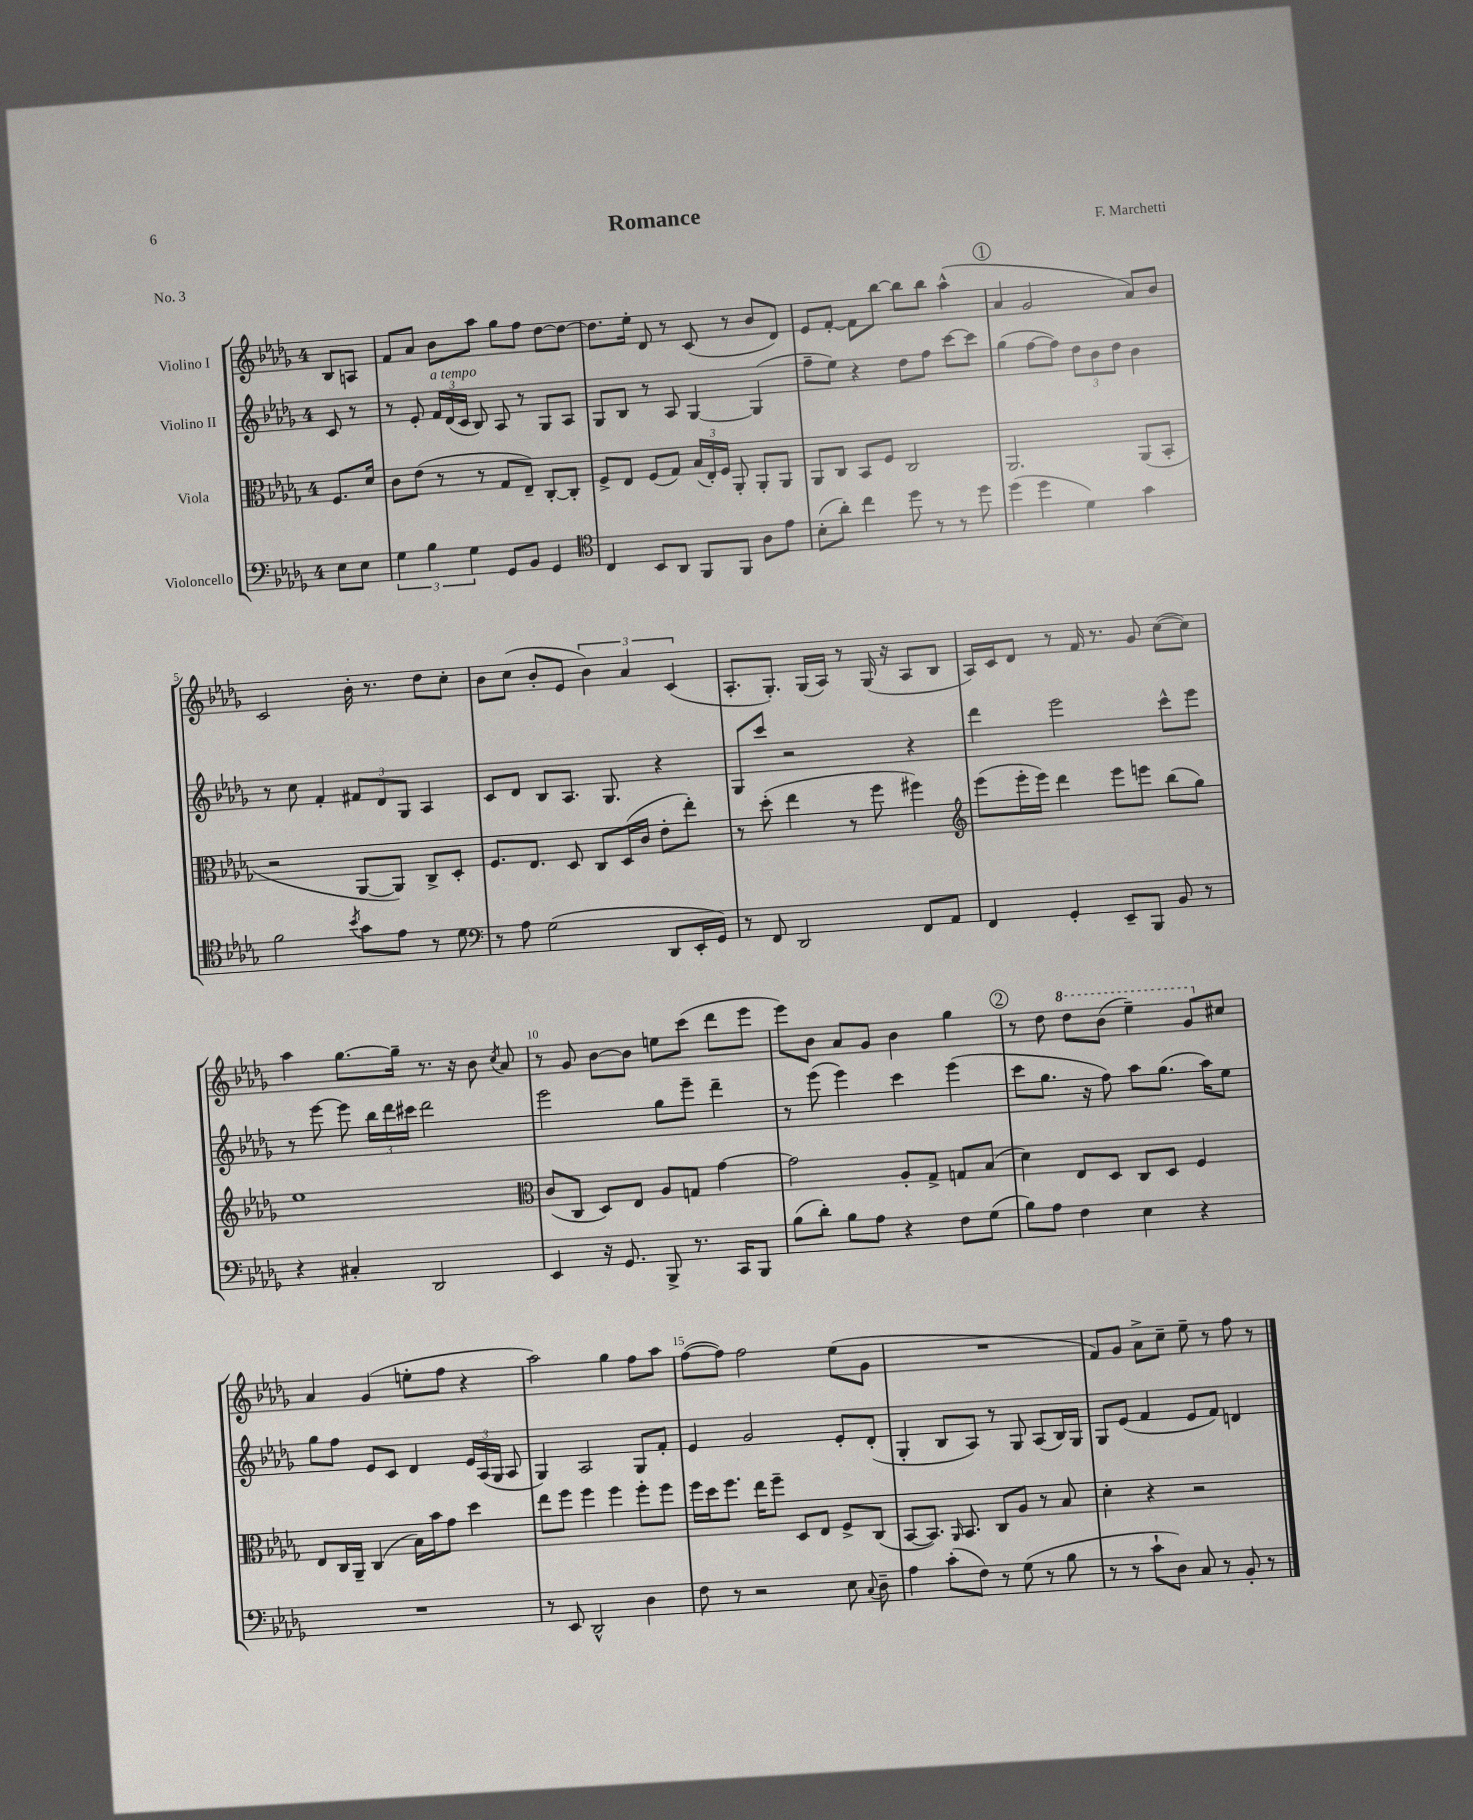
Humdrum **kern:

**kern	**kern	**kern	**kern
*part4	*part3	*part2	*part1
*staff4	*staff3	*staff2	*staff1
*I"Violoncello	*I"Viola	*I"Violino II	*I"Violino I
*clefF4	*clefC3	*clefG2	*clefG2
*k[b-e-a-d-g-]	*k[b-e-a-d-g-]	*k[b-e-a-d-g-]	*k[b-e-a-d-g-]
*M4/4	*M4/4	*M4/4	*M4/4
=	=	=	=
8E-\L	8.F/L	8c/	8B-/L
8E-\J	.	8r	8An/J
.	16d-/Jk	.	.
=1	=1	=1	=1
6G-\	8c\L	8r	8f/L
.	(8e-\J	8e-'/	8a-/J
6B-\	.	.	.
!	!	!LO:TX:a:i:t=a tempo	!
.	8r	24f/LL	8b-\L
.	.	(24d-/	.
6G-\	.	24c/JJ	.
.	8r	8B-/)	8aa-\J
8GG-/L	8G-/L	8A-/	8gg-\L
8BB-/J	8E-~/J)	8r	8ff\J
4GG-/	[8C'/L	8G-/L	[8dd-\L
.	8C'/J]	8A-/J	8dd-\J_
=2	=2	=2	=2
*clefC4	*	*	*
4C/	8F^/L	8G-/L	8.dd-\L]
.	8E-/J	8B-/J	.
.	.	.	16ee-'\Jk
8BB-/L	(8F/L	8r	8d-/
8AA-/J	8G-/J)	8A-/	8r
8FF/L	(24B-/LL	[4G-/	(8c/
.	24E-'/)	.	.
.	24F/JJ	.	.
8FF/J	8AA-'/	.	8r
8A-\L	8AA-'/L	(4G-/]	8b-/L
8e-\J	8AA-/J	.	8d-/J)
=3	=3	=3	=3
(8B-'\L	8AA-/L	8ff~\L	8e-/L
8a-'\J)	8C/J	8ee-\J)	[8f'/J
4cc\	8BB-/L	4r	8f\L]
.	8F/J	.	[8bb-\J
8dd-\	2C/	8dd-\L	8bb-\L]
8r	.	8ff\J	8bb-\J
8r	.	[8ccc\L	(4aa-^^\
8dd-\	.	8ccc\J]	.
!!LO:REH:place=s1:t=1
=4	=4	=4	=4
(4dd-\	2.AA-/	(4gg-\	4a-/
4dd-\	.	[8ff\L	2g-/
.	.	8ff\J])	.
4d-\)	.	12dd-\L	.
.	.	12b-\	.
.	.	12dd-\J	.
4g-\	(8AA-/L	4b-\	8a-/L)
.	8BB-'/J	.	8b-/J
!!LO:LB:g=z
=5	=5	=5	=5
2f\	2r	8r	2c/
.	.	8cc\	.
.	.	4f'/	.
8qb-/	.	.	.
8g-\L	[8AA-/L	12f#X/L	16b-'\
.	.	.	8.r
.	.	12d-/	.
8e-\J	8AA-/J])	.	.
.	.	12G-/J	.
8r	8C^/L	4A-/	8dd-\L
8d-\	8D-'/J	.	8cc'\J
=6	=6	=6	=6
*clefF4	*	*	*
8r	8.F/L	8c/L	8b-\L
8A-\	.	8d-/J	(8cc\J
.	8.E-/J	.	.
(2G-\	.	8B-/L	8b-'/L
.	8D-/	8.A-/J	8e-/J
.	8C/L	.	6b-\)
.	.	8.G-/	.
.	(16D-/L	.	.
.	.	.	6a-/
.	16c/JJ	.	.
8DD-/L	8e-'\L	4r	.
.	.	.	(6c/
16EE-'/L	8ee-'\J)	.	.
16GG-/JJ)	.	.	.
=7	=7	=7	=7
8r	8r	8G-/L	8.A-'/L
8FF/	(8dd-'\	8ccc/J	.
.	.	.	8.G-'/J)
2DD-/	4ee-\	2r	.
.	.	.	(16G-/LL
.	.	.	16A-/JJ)
.	8r	.	8r
.	8ff\	.	(16G-/
.	.	.	16r
8FF/L	4ff#X\)	4r	8A-/L
8AA-/J	.	.	8B-/J
=8	=8	=8	=8
*	*clefG2	*	*
4FF/	(8eee-\L	4ddd-\	16A-/LL)
.	.	.	16c/J
.	16eee-'\L	.	8d-/J
.	16eee-\JJ)	.	.
4GG-'/	4ddd-\	2eee-\	8r
.	.	.	16f/
.	.	.	8.r
8EE-~/L	8eee-\L	.	.
8BBB-/J	8eeen\J	.	8g-/
8BB-/	(8bb-\L	8ccc^^\L	([8cc\L
8r	8gg-\J)	8eee-\J	8cc\J])
!!LO:LB:g=z
=9	=9	=9	=9
4r	1ee-	8r	4aa-\
.	.	[8eee-\	.
4C#X'/	.	8eee-\]	[8.gg-\L
.	.	24bb-\LL	.
.	.	24ddd-\	.
.	.	.	16gg-~\Jk]
.	.	24ccc#X\JJ	.
2DD-/	.	2ddd-\	8.r
.	.	.	16r
.	.	.	8b-\
.	.	.	8qcc/
.	.	.	8a-/
=10	=10	=10	=10
*	*clefC3	*	*
4EE-/	(8c/L	2eee-\	8r
.	8C/J	.	8g-/
16r	8D-/L)	.	[8b-\L
8.GG-/	.	.	.
.	8E-/J	.	8b-\J]
8BBB-^/	8A-/L	8gg-\L	8een\L
8.r	8Gn/J	8eee-~\J	(8ccc\J
.	[4g-\	4ddd-~\	8ddd-\L
16CC/KL	.	.	.
8BBB-/J	.	.	8eee-\J
=11	=11	=11	=11
(8B-\L	2g-\]	8r	8eee-\L)
8d-'\J)	.	(8eee-\	8b-\J
8B-\L	.	4eee-\)	8a-/L
8A-\J	.	.	8g-/J
4r	8A-'/L	4ccc\	4b-\
.	8G-^/J	.	.
8F\L	8Gn/L	(4eee-\	4gg-\
(8G-\J	(8B-/J	.	.
!!LO:REH:place=s1:t=2
=12	=12	=12	=12
8B-\L)	4d-\)	8ccc\L	8r
8A-\J	.	8.gg-\J	8dd-\
*	*	*	*8va
4F\	8E-/L	.	8ddd-\L
.	.	16r	.
.	8D-/J	8ff\)	(8bb-\J
4E-\	8C/L	8aa-\L	4eee-~\)
.	8D-/J	(8.gg-\J	.
4r	4F/	.	8gg-/L
.	.	16aa-\KL)	.
*	*	*	*X8va
.	.	8ee-\J	8cc#X/J
!!LO:LB:g=z
=13	=13	=13	=13
1r	8E-/L	8gg-\L	4a-/
.	16C/L	8ff\J	.
.	16AA-~/JJ	.	.
.	(4C/	8e-/L	(4g-/
.	.	8c/J	.
.	16B-\LL)	4d-/	8een'\L
.	16b-\J	.	.
.	8g-\J	.	8ff\J
.	4dd-\	24e-/LL	4r
.	.	(24A-/	.
.	.	24G-/JJ	.
.	.	8A-/	.
=14	=14	=14	=14
8r	8ee-\L	4G-/)	2aa-\)
8EE-/	8ff\J	.	.
2DD-^^/	4ff\	2A-/	.
.	4ff\	.	4gg-\
4D-\	8ff'\L	8G-/L	8ff\L
.	8ff\J	8f'/J	8aa-\J
=15	=15	=15	=15
8F\	16ff\LL	4e-/	([8ff\L
.	16dd-\J	.	.
8r	8.ff\J	.	8ff\J])
2r	.	2g-/	2ff\
.	16ee-\KL	.	.
.	8ff~\J	.	.
.	8D-/L	.	.
.	8E-/J	.	.
8E-\	8F^/L	8e-'/L	(8ee-\L
8qqC/	.	.	.
8D-~\	(8C/J	(8d-'/J	8g-\J
=16	=16	=16	=16
4A-\	[8BB-/L	4G-'/	1r
.	8.BB-/J])	.	.
(8c'\L	.	8B-/L	.
.	16qqAA-/	.	.
.	8.BB-/	.	.
8F\J)	.	8A-/J)	.
8r	8C/L	8r	.
(8G-\	8A-/J	8G-/	.
8r	8r	(8A-/L	.
8B-\	8B-/	16B-/L)	.
.	.	16G-/JJ	.
=17	=17	=17	=17
8r	4d-'\	8G-/L	8f/L)
8r	.	(8e-/J	8g-/J
8c`\L	4r	4f/	8a-^\L
8D-\J)	.	.	8cc~\J
8C/	2r	8e-/L	8ee-~\
8r	.	8f/J)	8r
8BB-'/	.	4dn/	8ff\
8r	.	.	8r
==	==	==	==
*-	*-	*-	*-
